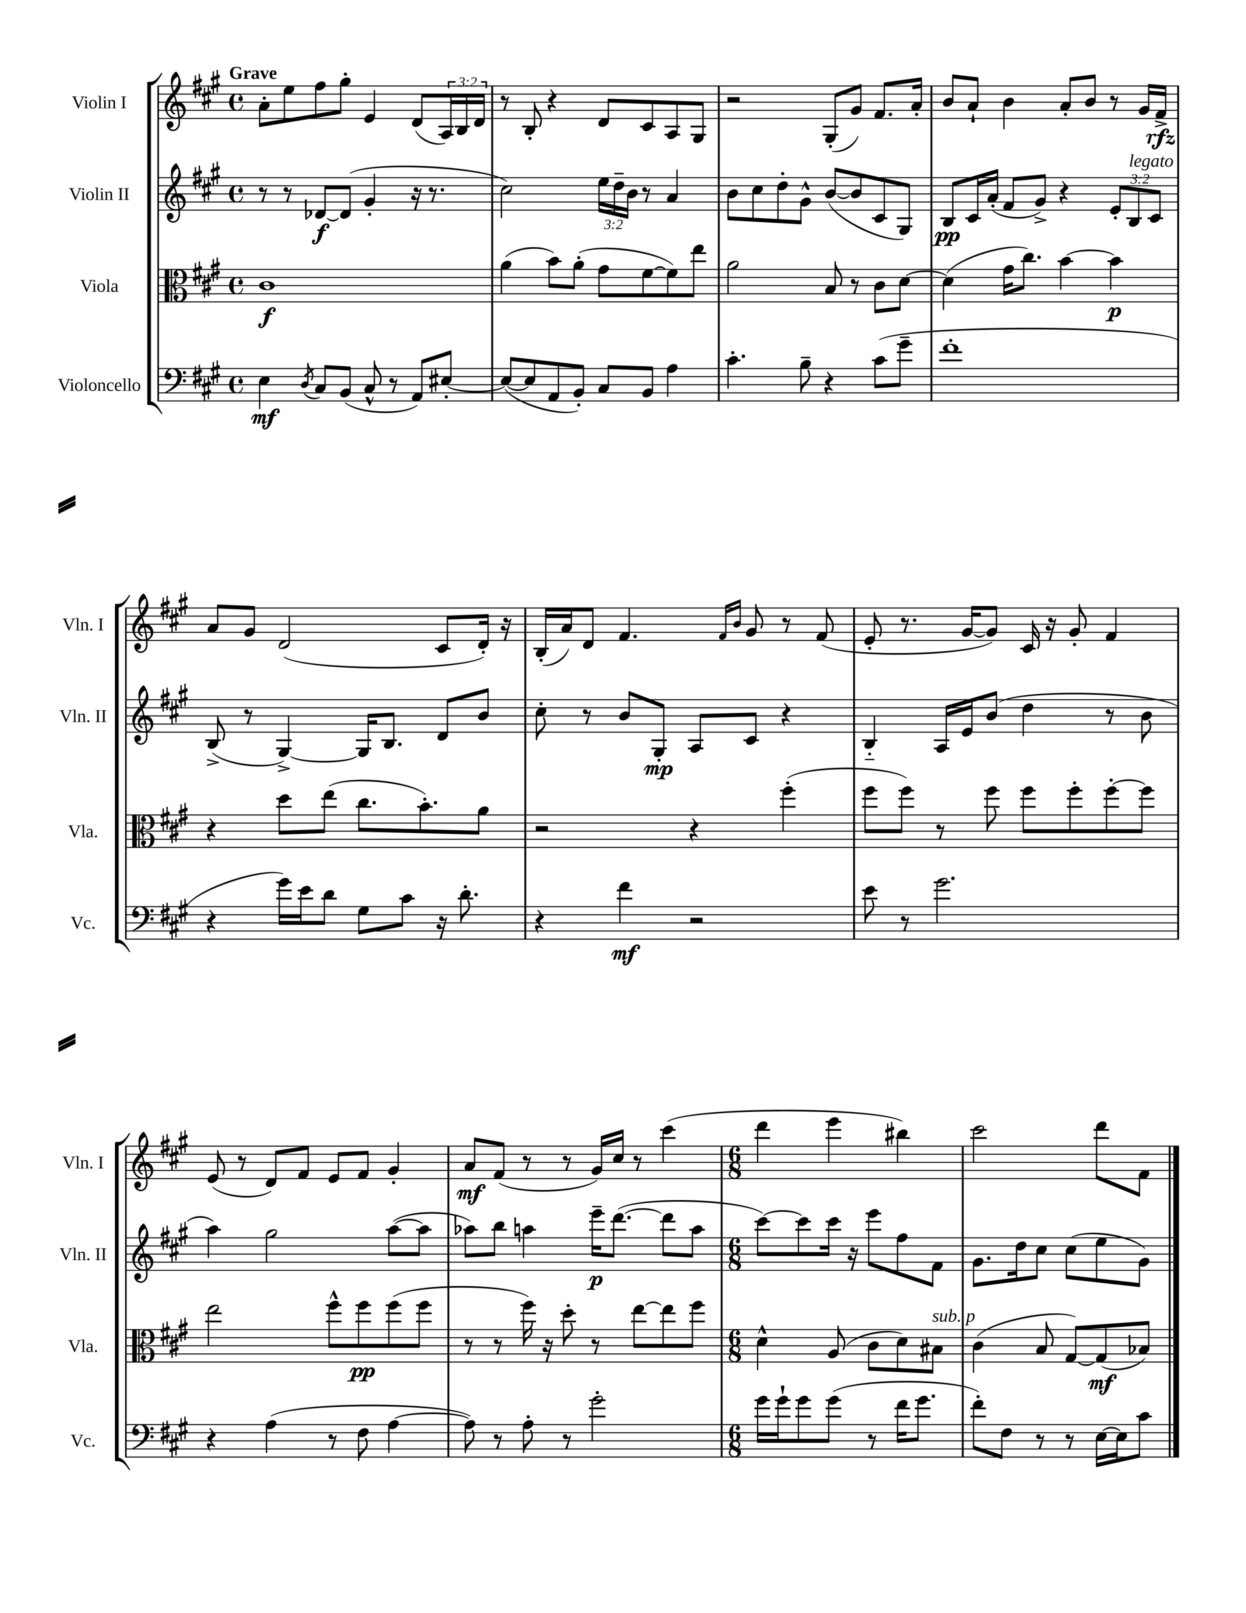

**kern	**kern	**kern	**kern
*staff4	*staff3	*staff2	*staff1
*clefF4	*clefC3	*clefG2	*clefG2
*k[f#c#g#]	*k[f#c#g#]	*k[f#c#g#]	*k[f#c#g#]
*M4/4	*M4/4	*M4/4	*M4/4
*met(c)	*met(c)	*met(c)	*met(c)
4E	1c#	8r	8a'
.	.	8r	8ee
8qD	.	.	.
8C#	.	[8d-	8ff#
(8BB	.	(8d-]	8gg#'
8C#^^	.	4g#'	4e
8r	.	.	.
8AA)	.	16r	(8d
.	.	8.r	.
[8E#'	.	.	24A)
.	.	.	24B
.	.	.	24d
=	=	=	=
(8E#_	(4a	2cc#)	8r
8E#]	.	.	8B'
8AA	8b)	.	4r
8BB')	(8a'	.	.
8C#	8g#	24ee	8d
.	.	24dd~	.
.	.	24b	.
8BB	[8f#	8r	8c#
4A	8f#])	4a	8A
.	8ee	.	8G#
=	=	=	=
4.c#'	2a	8b	2r
.	.	8cc#	.
.	.	8dd'	.
8B~	.	8g#^^	.
4r	8B	([8b	(8G#'
.	8r	8b]	8g#)
(8c#	8c#	8c#	8.f#
8g#~	[8d	8G#)	.
.	.	.	16a'
=	=	=	=
1f#'	(4d]	8B	8b
.	.	16c#	8a`
.	.	(16a'	.
.	16g#	8f#	4b
.	8.cc#)	.	.
.	.	8g#^)	.
.	[4b	4r	8a'
.	.	.	8b
.	4b]	12e'	8r
.	.	12B	.
.	.	.	16g#
.	.	12c#	.
.	.	.	16f#^
=	=	=	=
4r	4r	(8B^	8a
.	.	8r	8g#
16g#)	8dd	[4G#^)	(2d
16e	.	.	.
8d	(8ee	.	.
8G#	8.cc#	16G#]	.
.	.	8.B	.
8c#	.	.	.
.	8.b')	.	.
16r	.	8d	8c#
8.d'	.	.	.
.	8a	8b	16d')
.	.	.	16r
=	=	=	=
4r	2r	8cc#'	(16B'
.	.	.	16a)
.	.	8r	8d
4f#	.	8b	4.f#
.	.	8G#'	.
2r	4r	8A	.
.	.	.	16qqf#
.	.	.	16qqb
.	.	8c#	8g#
.	(4ff#'	4r	8r
.	.	.	(8f#
=	=	=	=
8e	8ff#	4B'~	8e'
8r	8ff#)	.	8.r
2.g#	8r	16A	.
.	.	16e	[16g#
.	8ff#	(8b	8g#])
.	8ff#	4dd	16c#
.	.	.	16r
.	8ff#'	.	8g#'
.	[8ff#'	8r	4f#
.	8ff#]	8b	.
=	=	=	=
4r	2ee	4aa)	(8e
.	.	.	8r
(4A	.	2gg#	8d)
.	.	.	8f#
8r	8ff#^^	.	8e
8F#	8ff#	.	8f#
[4A	(8ff#	([8aa	4g#'
.	8ff#	8aa]	.
=	=	=	=
8A])	8r	8aa-)	8a
8r	8r	8bb	(8f#
8A'	16ff#)	4aa	8r
.	16r	.	.
8r	8dd'	.	8r
2g#'	8r	16eee~	16g#)
.	.	([8.ddd	16cc#
.	[8ee	.	8r
.	8ee]	8ddd]	(4ccc#
.	8ff#	8aa	.
=	=	=	=
*M6/8	*M6/8	*M6/8	*M6/8
16g#	4d^^	[8ccc#)	4ddd
16g#`	.	.	.
8g#	.	8ccc#]	.
(8g#	(8A	16ccc#	4eee
.	.	16r	.
8r	8c#	8eee	.
16f#	8d)	8ff#	4bb#)
8.g#	.	.	.
.	8B#	8f#	.
=	=	=	=
8f#')	(4c#	8.g#	2ccc#
8F#	.	.	.
.	.	16dd	.
8r	8B	8cc#	.
8r	[8G#)	(8cc#	.
[16E	(8G#]	8ee	8ddd
16E]	.	.	.
8c#	8B-)	8g#)	8f#
==	==	==	==
*-	*-	*-	*-
